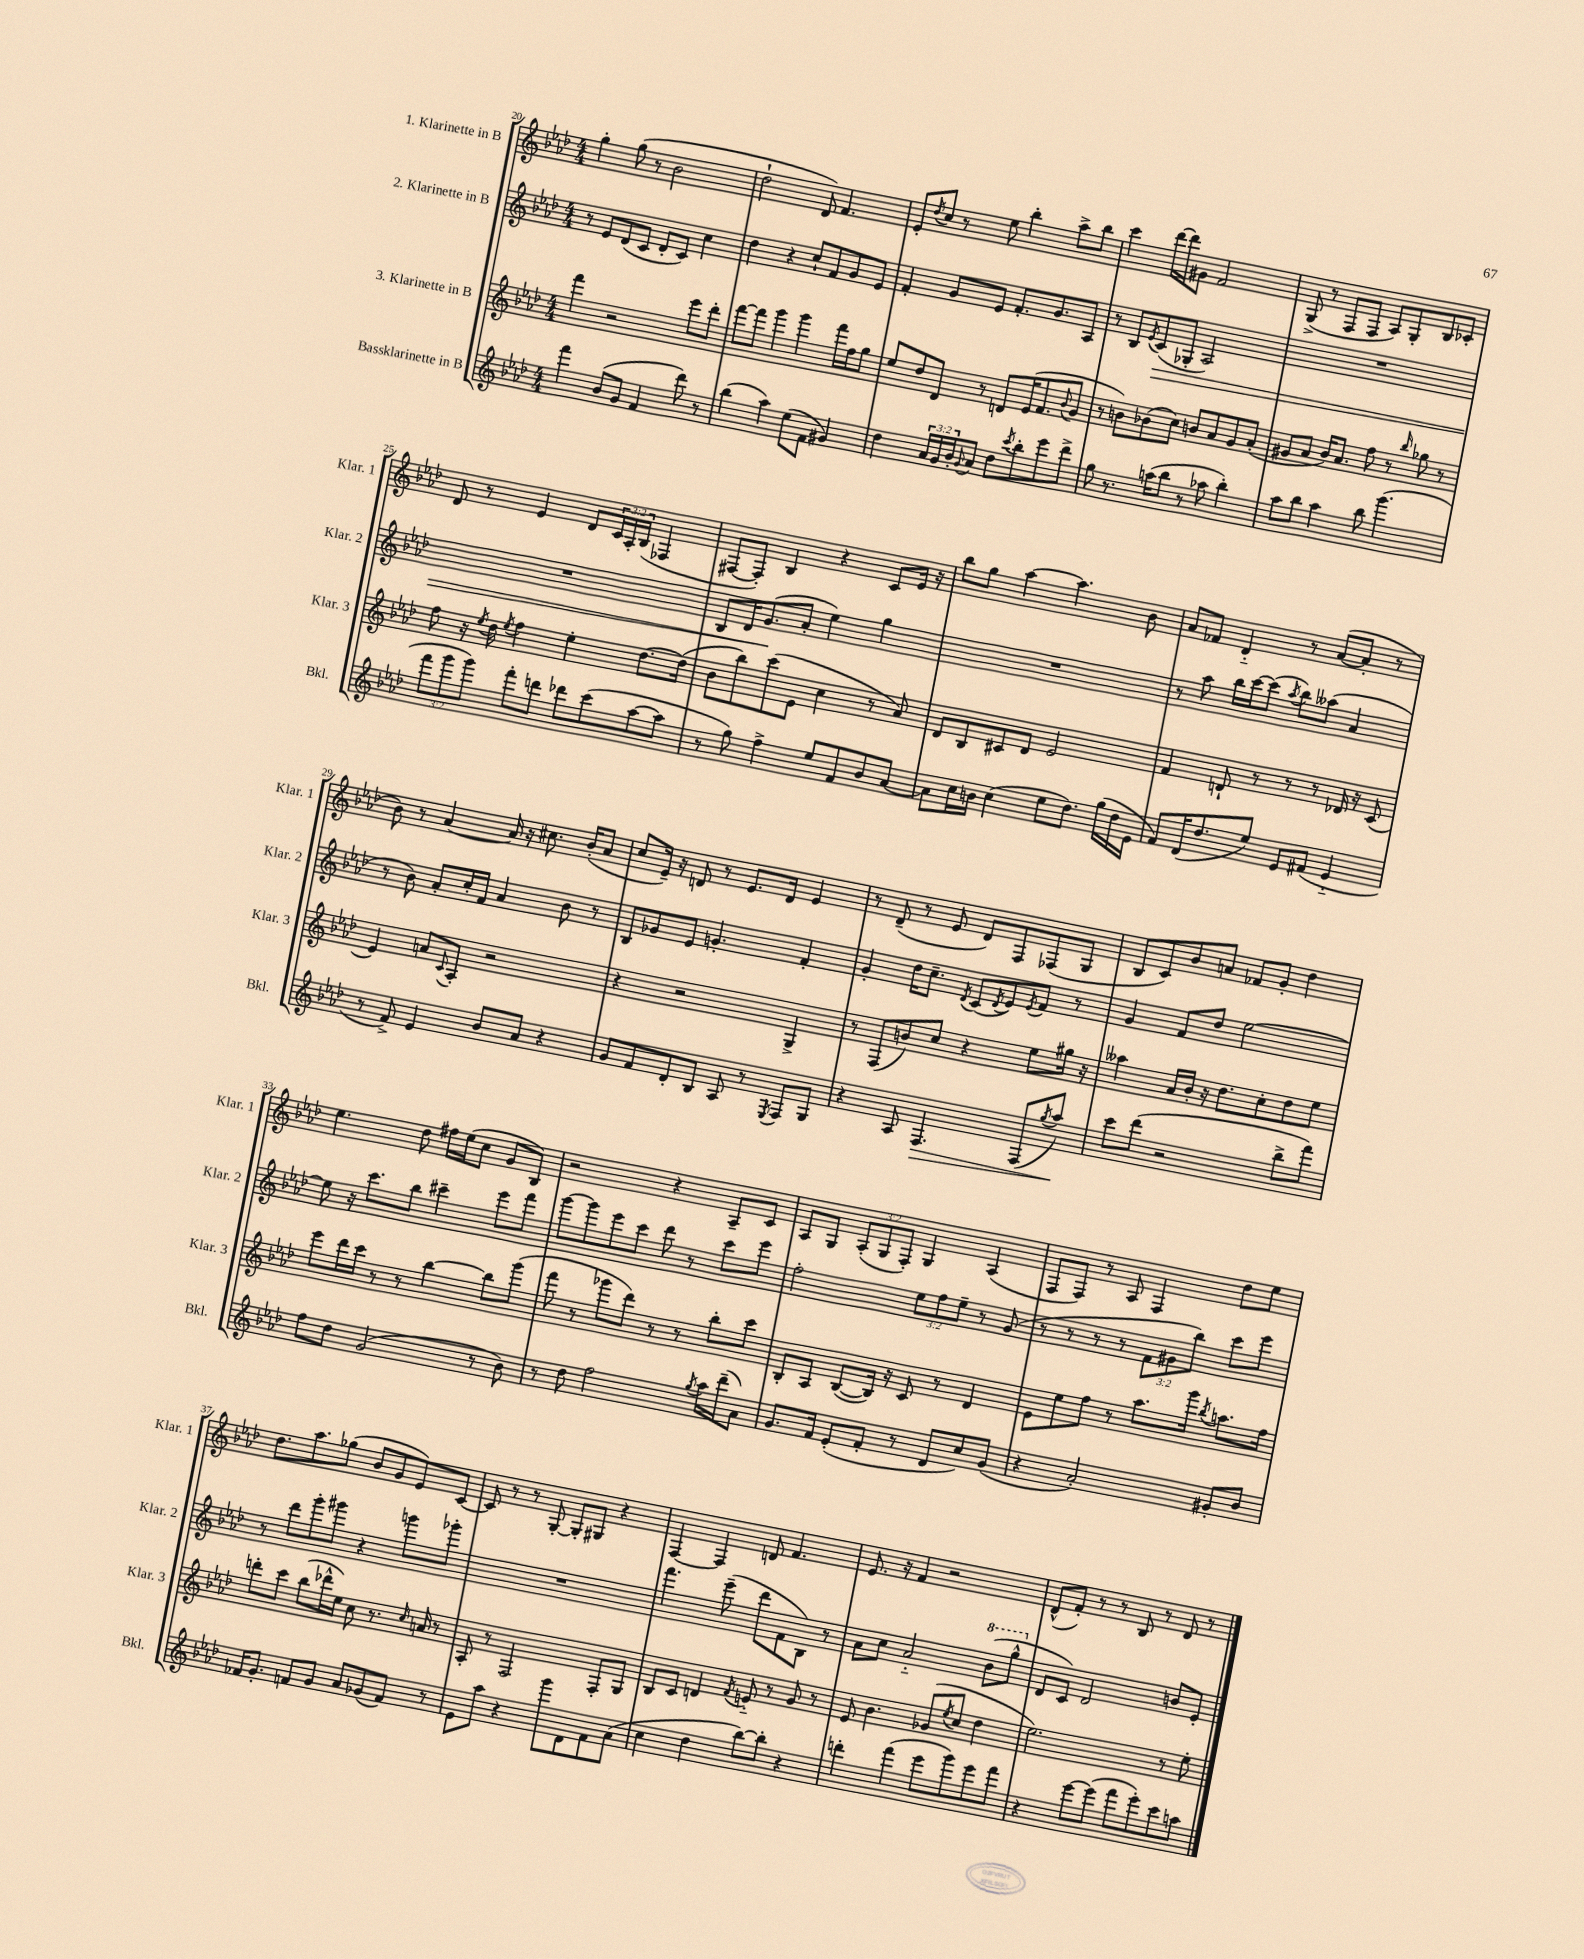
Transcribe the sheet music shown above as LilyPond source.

<<
\new StaffGroup <<
\new Staff = "s0" \with { instrumentName = "1. Klarinette in B" shortInstrumentName = "Klar. 1" } {
    \clef treble \key aes \major \numericTimeSignature \time 4/4 \override Staff.TupletNumber.text = #tuplet-number::calc-fraction-text
    g''4-. g''8( r8 bes'2 |
    des''2-! des'8) f'4. |
    ees'8-. \acciaccatura { des''8 } c''8 r8 ees''8 bes''4-. aes''8-> bes''8 |
    c'''4 des'''16~ des'''16 gis'8 f'2 |
    g8->( r8 f8 f8 aes8) g8-. bes8 ces'8-. |
    des'8 r8 ees'4 des'8 \tuplet 3/2 { c'16 aes16-. bes16( } fes4 |
    fis8~ fis8-.) bes4 r4 c'8 ees'16 r16 |
    bes''8 g''8 aes''4~ aes''4. bes'8 |
    aes'8 fes'8 des'4-_ r8 aes'8~( aes'8-. r8 |
    bes'8) r8 aes'4~ aes'16 r16 cis''8. bes'16-.( aes'8 |
    c''8 ees'16--) r16 d'8 r8 ees'8. d'16 ees'4 |
    r8 des'8--( r8 ees'8 des'8) f8 fes8( g8 |
    bes8 c'8) bes'8 a'8 fes'8 g'8-. des''4 |
    ees''4. des''8 fis''16 ees''16( c''8 g'8 bes8) |
    r2 r4 aes8-- c'8 |
    aes8 g8 \tuplet 3/2 { aes8-.( g8 f8-.) } g4 aes4( |
    f8 f8) r8 aes8 f4 des''8 ees''8 |
    des''8. aes''8. ges''8( bes'8 g'8 ees'8) c'8~ |
    c'8 r8 r8 g8~-. g8-. gis8 r4 |
    f4~ f4 d'8 f'4. |
    ees'8. r16 f'4 r2 |
    des'8-^( f'8-.) r8 r8 bes8 r8 des'8 r8 \bar "|." |
}
\new Staff = "s1" \with { instrumentName = "2. Klarinette in B" shortInstrumentName = "Klar. 2" } {
    \clef treble \key aes \major \numericTimeSignature \time 4/4 \override Staff.TupletNumber.text = #tuplet-number::calc-fraction-text
    r8 ees'8 des'8( c'8 des'8-. c'8) c''4 |
    des''4 r4 c''8-! f'8 g'8 ees'8 |
    f'4-. g'8 ees'8 f'8.-. g'8. aes8 |
    r8 bes8 \acciaccatura { ees'8 } c'8\>( ges8-. aes2) |
    R1 |
    R1 |
    bes8 des'16 g'8.\!( aes'8-. ees''4) g''4 |
    R1 |
    r8 aes''8 bes''16 c'''16~ c'''8( \acciaccatura { aes''8 } bes''8) aeses''8( aes'4 |
    r8 bes'8) aes'8-. c''16-. f'16 aes'4 bes'8 r8 |
    bes8 ges'8 ees'8 g'4.-. f'4-. |
    g'4-. des''16 c''8.-- \acciaccatura { des'8 } c'8( \acciaccatura { des'8 } ees'8) \acciaccatura { ees'8 } f'8 r8 |
    g'4 f'8 des''8 ees''2~ |
    ees''8 r16 c'''8. bes''8 cis'''4-- ees'''8 f'''8 |
    g'''8~ g'''8 ees'''8 c'''8 des'''8 r8 c'''8 ees'''8 |
    f''2-. \tuplet 3/2 { ees''8 f''8 ees''8-- } r8 g'8( |
    r8 r8 r8 r8 \tuplet 3/2 { f'8 gis'8 bes''8) } c'''8 ees'''8 |
    r8 des'''8 g'''8-. gis'''8 r4 g'''8 ges'''8-. |
    R1 |
    f'''4. ees'''8--( des'''8 f'8 bes8) r8 |
    aes'8 c''8 aes'2-_ \ottava #1 bes''8( g'''8-^ \ottava #0 |
    des'8 c'8) des'2 b'8 ees'8-. \bar "|." |
}
\new Staff = "s2" \with { instrumentName = "3. Klarinette in B" shortInstrumentName = "Klar. 3" } {
    \clef treble \key aes \major \numericTimeSignature \time 4/4
    f'''4 r2 ees'''8 des'''8-. |
    f'''8~ f'''8 g'''4 g'''4 f'''16 f''16 g''8 |
    ees''8 des''8 des'8 r8 d'8 ees'16( f'8. \appoggiatura { bes'8 } g'8 |
    r8 b'8) bes'8( c''8) b'8 aes'8 g'8 aes'8-.( |
    gis'8 aes'8 bes'16) aes'8. f''8 r8 \grace { bes''16 } ges''8 r8 |
    f''8 r16 \acciaccatura { ees''8 } des''16 \acciaccatura { ees''8 } f''4 ees''4-. des''8.~ des''16( |
    bes'8 bes''8) c'''8( ees'8 c''4 r8 aes'8) |
    des'8 bes8 cis'8 des'8 ees'2 |
    f'4 d'8-! r8 r8 r8 des'16 r16 c'8( |
    ees'4) a'8 \appoggiatura { c'8 } aes8-. r2 |
    r4 r2 g4-> |
    r8 f8( b'8) c''8 r4 ees''8 gis''16 r16 |
    aeses''4 aes'16 bes'16-. r16 des''8. c''8-. des''8 ees''8 |
    ees'''8 des'''16 c'''16 r8 r8 bes''4~ bes''8 g'''8( |
    f'''8 r8 ges'''8 des'''8) r8 r8 bes''8-. c'''8 |
    bes8-. aes8 bes8~( bes16) r16 c'8 r8 des'4 |
    ees'8 ees''8 f''8 r8 aes''8. g'''16 \acciaccatura { bes''8 } a''8. f''16 |
    d'''8-. c'''8 bes''8( des'''16-^ ees''16) c''8 r8. \grace { c''16 } a'16 r8 |
    aes8-. r8 f2 f8-. g8 |
    bes8 c'8 d'4 \acciaccatura { f'8 } e'8-_ r8 g'8 r8 |
    ees'8 bes'4. ges'8( \acciaccatura { ees''8 } c''8 des''4 |
    ees''2.) r8 ees''8-. \bar "|." |
}
\new Staff = "s3" \with { instrumentName = "Bassklarinette in B" shortInstrumentName = "Bkl." } {
    \clef treble \key aes \major \numericTimeSignature \time 4/4 \override Staff.TupletNumber.text = #tuplet-number::calc-fraction-text
    f'''4 bes'8( g'8 f'4 des'''8) r8 |
    bes''4( aes''4) ees''8( f'8 gis'4) |
    des''4 \tuplet 3/2 { aes'16 g'16 bes'16-. } \appoggiatura { g'8 } aes'8 des''8 \acciaccatura { c'''8 } bes''8-. ees'''8 des'''8-> |
    g''8 r8. a''16( bes''8 r8 aes''8 bes''4-.) |
    aes''8 bes''8 aes''4 bes''8 g'''4.( |
    \tuplet 3/2 { f'''8 g'''8 g'''8) } f'''8-. d'''8 des'''8 c'''8( aes''8~ aes''8 |
    r8 g''8) f''4-> ees''8 f'8 bes'8 aes'8~ |
    aes'8 c''16 b'16 c''4( ees''8 des''8.) g''16( des''16 ees'16 |
    f'8) des'16( des''8. ees''8) ees'8 fis'8( ees'4-_ |
    r8 f'8->) ees'4 bes'8 aes'8 r4 |
    g'8 f'8 des'8-. bes8 aes8 r8 \acciaccatura { ees8 } f8 g8 |
    r4 aes8 f4.\> f8( \acciaccatura { g''8 } aes''8\!) |
    c'''8 des'''8( r2 bes''8-> f'''8) |
    f''8 des''8 g'2( r8 bes'8) |
    r8 des''8 f''2 \acciaccatura { g''8 } aes''16 des'''16--( aes'8) |
    g'8. f'16 ees'8-.( f'8-. r8 des'8 c''8) g'8( |
    r4 aes'2-.) gis'8-. bes'8 |
    fes'16 g'8.-. f'8 g'8 aes'8 ges'8( f'8) r8 |
    ees'8 aes''8 r4 g'''8 des'8 f'8 aes'8( |
    c''4 des''4 bes''8~) bes''8-. r4 |
    d'''4-. f'''4( ees'''8 g'''8) ees'''8 f'''8 |
    r4 ees'''8~ ees'''8( f'''8 ees'''8-.) c'''8 a''8 \bar "|." |
}
>>
>>
\layout { \context { \Score currentBarNumber = #20 } }
